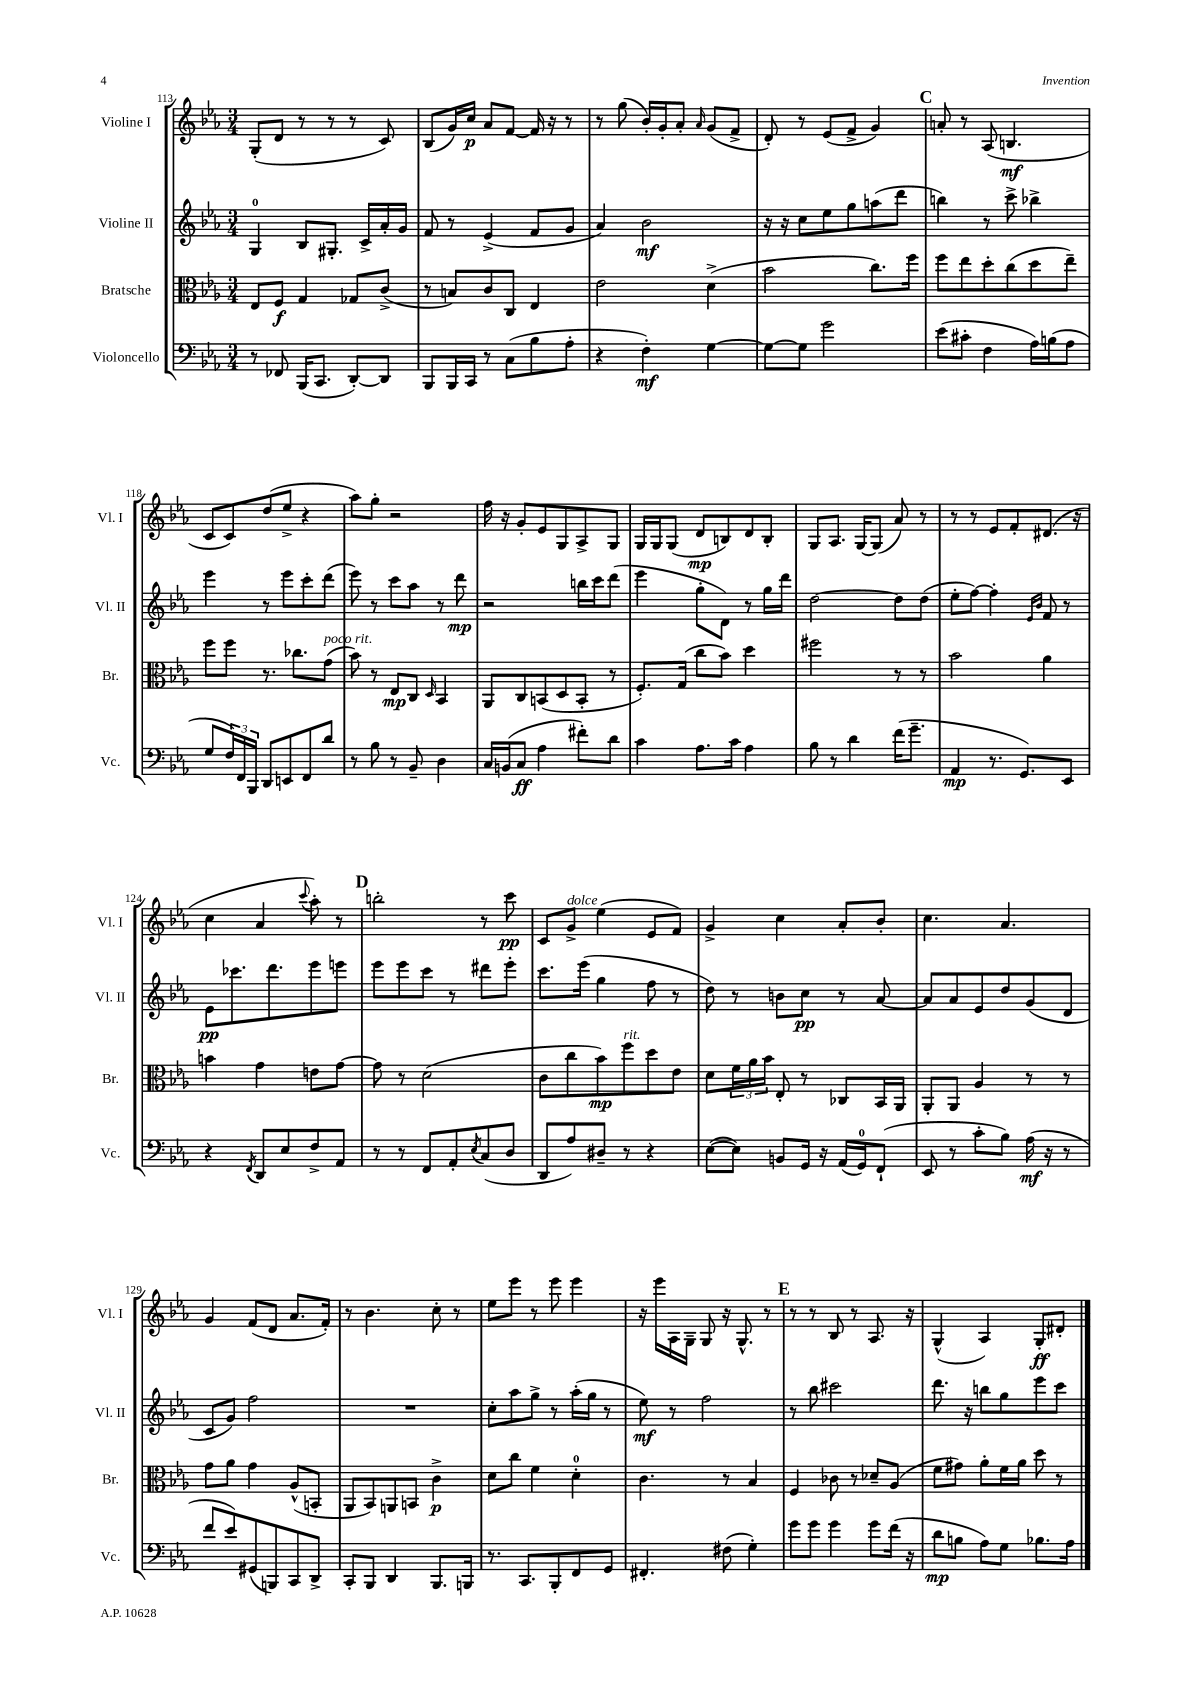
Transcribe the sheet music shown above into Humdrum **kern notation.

**kern	**kern	**kern	**kern
*staff4	*staff3	*staff2	*staff1
*clefF4	*clefC3	*clefG2	*clefG2
*k[b-e-a-]	*k[b-e-a-]	*k[b-e-a-]	*k[b-e-a-]
*M3/4	*M3/4	*M3/4	*M3/4
8r	8E-	4G	(8G'
8FF-	8F	.	8d
(16BBB-	4G	8B-	8r
8.CC	.	.	.
.	.	8.G#'	8r
[8DD')	8G-	.	8r
.	.	16c^	.
8DD]	(8c^	16a-'	8c)
.	.	16g	.
=	=	=	=
8BBB-	8r	8f	(8B-
16BBB-	8B)	8r	16g)
16CC	.	.	16cc
8r	8c	(4e-^	8a-
(8C	8C	.	[8f
8B-	4E-	8f	16f]
.	.	.	16r
8A-'	.	8g	8r
=	=	=	=
4r	2e-	4a-)	8r
.	.	.	(8gg
4F')	.	2b-	16b-')
.	.	.	16g'
.	.	.	8a-'
.	.	.	16qqa-
[4G	(4d^	.	(8g
.	.	.	8f^
=	=	=	=
8G_	2b-	16r	8d')
.	.	16r	.
8G]	.	8cc	8r
2g	.	8ee-	(8e-
.	.	8gg	8f^
.	8.cc)	(8aa	4g)
.	.	8ddd	.
.	16ff	.	.
=	=	=	=
(8e-	8ff	4bb)	8a'
8c#'	8ee-	.	8r
4F	8dd'	8r	(8A-
.	(8cc	8ccc^	4.B
16A-)	8dd	4bb-^	.
(16B	.	.	.
8A-	8ee-~)	.	.
=	=	=	=
8G	8ff	4eee-	8c
24F)	8ff	.	8c)
24FF	.	.	.
24BBB-	.	.	.
8DD	8.r	8r	(8dd
8EE	.	8eee-	8ee-^
.	8.cc-	.	.
8FF	.	8ccc'	4r
8d	(8g	(8ddd	.
=	=	=	=
8r	8b-)	8eee-)	8aa-)
8B-	8r	8r	8gg'
8r	8E-	8ccc	2r
8BB-~	8C	8aa-	.
.	16qqD	.	.
4D	4BB-	8r	.
.	.	8ddd	.
=	=	=	=
16C	8AA-	2r	16ff
(16BB	.	.	16r
8C	8C	.	8g'
4A-	(8BB	.	8e-
.	8D	.	8G
8f#')	8BB'	16bb	8A-^
.	.	16ccc	.
8d	8r	(8ddd	8G
=	=	=	=
4c	8.F')	4eee-	16G
.	.	.	16G
.	.	.	(8G
.	(16G	.	.
8.A-	8cc	8gg'	8d
.	8b-)	8d)	8B)
16c	.	.	.
4A-	4dd	8r	8d
.	.	16gg	8B'
.	.	16ddd	.
=	=	=	=
8B-	2ff#	[2dd	8G
8r	.	.	8.A-
4d	.	.	.
.	.	.	[16G
.	.	.	(8G]
(16f	8r	8dd]	8a-)
8.g~	.	.	.
.	8r	(8dd	8r
=	=	=	=
4AA-	2b-	8ee-'	8r
.	.	[8ff)	8r
8.r	.	4ff']	8e-
.	.	.	8f'
8.GG)	.	.	.
.	.	16qqe-	.
.	.	16qqb-	.
.	4a-	8f	(8.d#
8EE-	.	8r	.
.	.	.	16r
=	=	=	=
4r	4b	8e-	4cc
.	.	8.ccc-	.
8qFF	.	.	.
8DD	4g	.	4a-
.	.	8.ddd	.
8E-	.	.	.
.	.	.	8qqccc
8F^	8e	8eee-	8aa-')
8AA-	[8g	8eee	8r
=	=	=	=
8r	8g]	8eee-	2bb'
8r	8r	8eee-	.
8FF	(2d	8ccc	.
8AA-'	.	8r	.
8qE-	.	.	.
(8C	.	8ddd#	8r
8D	.	8eee-'	8ccc
=	=	=	=
8DD	8c	8.ccc	8c
8A-)	8cc	.	8g^
.	.	(16eee-	.
8D#~	8b-)	4gg	(4ee-
8r	8ff	.	.
4r	8dd	8ff	8e-
.	8e-	8r	8f)
=	=	=	=
([8E-	8d	8dd)	4g^
8E-])	24f	8r	.
.	24a-	.	.
.	24b-	.	.
8BB	8E-'	8b	4cc
16GG	8r	8cc	.
16r	.	.	.
(16AA-	8C-	8r	8a-'
16GG)	.	.	.
(8FF`	16BB-	[8a-	8b-'
.	16AA-	.	.
=	=	=	=
8EE-	8AA-'	8a-]	4.cc
8r	8AA-	8a-	.
8c'	4A-	8e-	.
8B-)	.	8dd	4.a-
(16A-	8r	(8g	.
16r	.	.	.
8r	8r	8d	.
=	=	=	=
8f	8g	8c	4g
8e-)	8a-	8g)	.
(8GG#	4g	2ff	(8f
8BBB)	.	.	8d
8CC	(8A-^^	.	8.a-
8DD^	8BB'	.	.
.	.	.	16f')
=	=	=	=
8CC'	8AA-	2.r	8r
8BBB-	8BB-)	.	4.b-
4DD	8AA	.	.
.	8BB	.	.
8.BBB-	4c^	.	8cc'
.	.	.	8r
16BBB	.	.	.
=	=	=	=
8.r	8d	8cc'	8ee-
.	8cc	8aa-	8eee-
8.CC	.	.	.
.	4f	8gg^	8r
8BBB-'	.	8r	8eee-
8FF	4d'	(16aa-'	4eee-
.	.	16gg	.
8GG	.	8r	.
=	=	=	=
4.FF#'	4.c	8ee-)	16r
.	.	.	16eee-
.	.	8r	16A-
.	.	.	16G~
.	.	2ff	8G
(8F#	8r	.	16r
.	.	.	8.G^^
4G')	4B-	.	.
.	.	.	8r
=	=	=	=
8g	4F	8r	8r
8g	.	8bb-	8r
4g	8c-	2ccc#	8B-
.	8r	.	8r
8g	8d-~	.	8.A-
(16f	(8A-	.	.
16r	.	.	16r
=	=	=	=
8d	8f	8.ddd	(4G^^
8B	8g#)	.	.
.	.	16r	.
8A-)	8a-'	8bb	4A-)
8G	16f	8gg	.
.	16a-	.	.
8.B-	8dd	8eee-	8G'
.	8r	8ccc	8d#'
16A-	.	.	.
==	==	==	==
*-	*-	*-	*-
